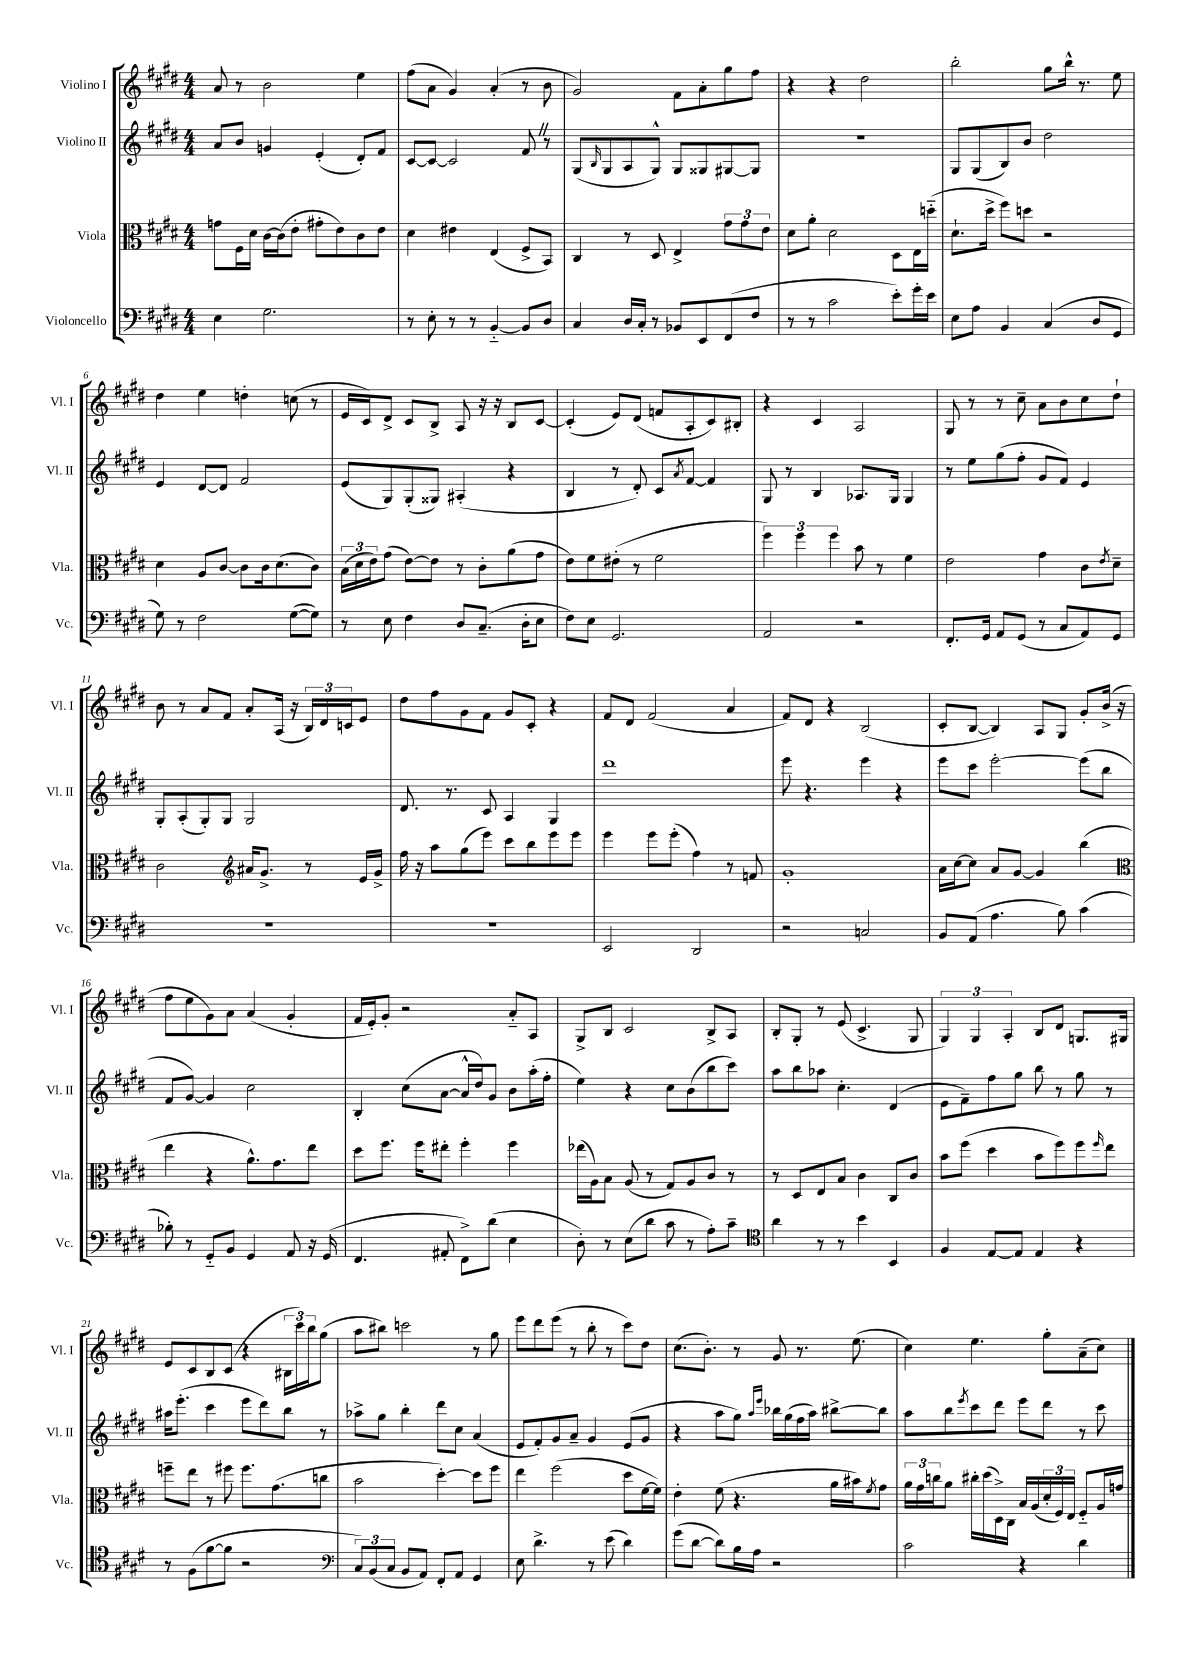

**kern	**kern	**kern	**kern
*part4	*part3	*part2	*part1
*staff4	*staff3	*staff2	*staff1
*I"Violoncello	*I"Viola	*I"Violino II	*I"Violino I
*I'Vc.	*I'Vla.	*I'Vl. II	*I'Vl. I
*clefF4	*clefC3	*clefG2	*clefG2
*k[f#c#g#d#]	*k[f#c#g#d#]	*k[f#c#g#d#]	*k[f#c#g#d#]
*M4/4	*M4/4	*M4/4	*M4/4
=1	=1	=1	=1
4E\	8gn\L	8a/L	8a/
.	16F#\L	8b/J	8r
.	16d#\JJ	.	.
2.G#\	[16c#\LL	4gn/	2b\
.	(16c#\J]	.	.
.	8e'\J	.	.
.	8g#X'\L	(4e'/	.
.	8e\)	.	.
.	8c#\	8d#'/L)	4ee\
.	8e\J	8f#/J	.
=2	=2	=2	=2
8r	4d#\	[8c#/L	(8ff#\L
8E'\	.	8c#/J_	8a\J
8r	4e#X\	2c#/]	4g#/)
8r	.	.	.
[4BB/	(4E/	.	(4a'/
8BB/L]	8F#^/L	8f#Z/	8r
8D#/J	8BB/J)	8r	8b\
=3	=3	=3	=3
4C#/	4C#/	(8G#/L	2g#/)
.	.	16qqB/	.
.	.	8G#/	.
16D#/LL	8r	8A/	.
16C#'/JJ	.	.	.
8r	8D#/	8G#^^/J)	.
8BB-X/L	4E^/	8G#/L	8f#\L
8EE/	.	8G##X/	8a'\
(8FF#/	12g#\L	[8G#X/	8gg#\
.	12g#\	.	.
8F#/J	.	8G#/J]	8ff#\J
.	12e\J	.	.
=4	=4	=4	=4
8r	8d#\L	1r	4r
8r	8a'\J	.	.
2c#\	2d#\	.	4r
.	.	.	2dd#\
8e'\L)	8D#\L	.	.
16g#'\L	16E\L	.	.
16e\JJ	(16ddn\JJ	.	.
=5	=5	=5	=5
8E\L	8.d#`\L	8G#/L	2bb'\
8A\J	.	(8G#/	.
.	16dd#^\Jk	.	.
4BB/	8ff#\L)	8B/)	.
.	8ddn\J	8b/J	.
(4C#/	2r	2dd#\	8gg#\L
.	.	.	16bb^^\Jk
.	.	.	8.r
8D#/L	.	.	.
8GG#/J	.	.	8ee\
!!LO:LB:g=z
=6	=6	=6	=6
8G#\)	4d#\	4e/	4dd#\
8r	.	.	.
2F#\	8A/L	[8d#/L	4ee\
.	[8c#/J	8d#/J]	.
.	8c#\L]	2f#/	4ddn'\
.	16c#\k	.	.
.	(8.d#\	.	.
([8G#\L	.	.	(8ccn\
8G#\J])	8c#\J)	.	8r
=7	=7	=7	=7
8r	(24B\LL	(8e/L	16e/LL
.	24d#\	.	.
.	.	.	16c#/J)
.	24e\J)	.	.
8E\	(8g#\J	8G#/)	8d#^/J
4F#\	[8e\L)	(8G#'/	8c#/L
.	8e\J]	8G##X/J)	8B^/J
8D#/L	8r	(4A#X'/	8A/
(8.C#~/J	8c#'\L	.	16r
.	.	.	16r
.	(8a\	4r	8B/L
16D#'\KL	.	.	.
8E\J	8g#\J	.	[8c#/J
=8	=8	=8	=8
8F#\L)	8e\L)	4B/	(4c#'/]
8E\J	8f#\	.	.
2.GG#/	(8e#X'\J	8r	8e/L)
.	8r	8d#'/)	(8d#/J
.	2f#\	8c#/L	8fn/L
.	.	8qa/	.
.	.	[8f#/J	8A'/
.	.	4f#/]	8c#/)
.	.	.	8B#X'/J
=9	=9	=9	=9
2AA/	6ff#\)	8G#/	4r
.	.	8r	.
.	6ff#\	.	.
.	.	4B/	4c#/
.	6ff#\	.	.
2r	8b\	8.A-X/L	2A/
.	8r	.	.
.	.	16G#/Jk	.
.	4f#\	4G#/	.
=10	=10	=10	=10
8.FF#'/L	2e\	8r	8G#/
.	.	8ee\L	8r
16GG#/Jk	.	.	.
8AA/L	.	(8gg#\	8r
(8GG#/J	.	8ff#'\J	8cc#~\
8r	4g#\	8g#/L	8a\L
8C#/L	.	8f#/J)	8b\
8AA/)	8c#\L	4e/	8cc#\
.	8qe/	.	.
8GG#/J	8d#~\J	.	8dd#`\J
!!LO:LB:g=z
=11	=11	=11	=11
1r	2c#\	8G#'/L	8b\
.	.	(8A'/	8r
.	.	8G#'/)	8a/L
.	.	8G#/J	8f#/J
*	*clefG2	*	*
.	16a#X/KL	2G#/	8a'/L
.	8.g#^/J	.	.
.	.	.	(16A/Jk
.	.	.	16r
.	8r	.	24B/LL)
.	.	.	24d#/
.	.	.	24cn/J
.	16e/LL	.	8e/J
.	16g#^/JJ	.	.
=12	=12	=12	=12
1r	16ff#\	8.d#/	8dd#\L
.	16r	.	.
.	8aa\L	.	8ff#\
.	.	8.r	.
.	(8gg#\	.	8g#\
.	8eee\J)	8c#/	8f#\J
.	8ccc#\L	4A/	8g#/L
.	8bb\	.	8c#'/J
.	8eee\	4G#/	4r
.	8eee\J	.	.
=13	=13	=13	=13
2EE/	4eee\	1ddd#	8f#/L
.	.	.	8d#/J
.	8eee\L	.	(2f#/
.	(8eee'\J	.	.
2DD#/	4ff#\)	.	.
.	8r	.	4a/
.	8fn/	.	.
=14	=14	=14	=14
2r	1g#'	8eee\	8f#/L)
.	.	4.r	8d#/J
.	.	.	4r
2Cn/	.	4eee\	(2B/
.	.	4r	.
=15	=15	=15	=15
8BB/L	16a\LL	8eee\L	8c#'/L
.	[16cc#\J	.	.
(8AA/J	8cc#\J]	8ccc#\J	[8B/J
4.A\	8a/L	[2eee'\	4B/])
.	[8g#/J	.	.
.	4g#/]	.	8A/L
8B\)	.	.	8G#/J
(4c#\	(4bb\	(8eee\L]	8g#'/L
.	.	8bb\J	(16b^/Jk
.	.	.	16r
!!LO:LB:g=z
=16	=16	=16	=16
*	*clefC3	*	*
8B-X'\)	4ee\	8f#/L	8ff#\L
8r	.	[8g#/J)	8ee\
8GG#/L	4r	4g#/]	8g#\)
8BB/J	.	.	8a\J
4GG#/	8.a^^\L)	2cc#\	(4a/
.	8.g#\	.	.
8AA/	.	.	4g#'/
16r	8ee\J	.	.
(16GG#/	.	.	.
=17	=17	=17	=17
4.FF#/	8dd#\L	4B'/	16f#/LL
.	.	.	16e'/J)
.	8.ff#\J	.	8g#'/J
.	.	(8cc#\L	2r
.	16ff#\KL	.	.
8AA#X'/	8ee#X'\J	[8a\J	.
8FF#^\L)	4ff#'\	16a^^/LL]	.
.	.	16dd#/J)	.
(8d#\J	.	8g#/J	.
4E\	4ff#\	8b\L	8a/L
.	.	(16aa'\L	8A/J
.	.	16ff#'\JJ	.
=18	=18	=18	=18
8D#'\)	(16ee-X\LL	4ee\)	8G#^/L
.	16A\J)	.	.
8r	8B\J	.	8B/J
(8E\L	(8A/	4r	2c#/
8d#\J	8r	.	.
8c#\	8G#/L)	8cc#\L	.
8r	8A/	(8b\	.
8A'\L)	8c#/J	8bb\	8B^/L
8c#~\J	8r	8ccc#\J)	8A/J
=19	=19	=19	=19
*clefC4	*	*	*
4a\	8r	8aa\L	8B'/L
.	8D#/L	8bb\	8G#'/J
8r	8E/	8aa-X\J	8r
8r	8B/J	4.cc#'\	(8e/
4b\	4c#\	.	4.c#^/
4BB/	8C#/L	(4d#/	.
.	8c#/J	.	8G#/
=20	=20	=20	=20
4F#/	8b\L	8e\L	6G#/)
.	(8ff#\J	8f#~\)	.
.	.	.	6G#/
[8E/L	4dd#\	8ff#\	.
.	.	.	6A'/
8E/J]	.	8gg#\J	.
4E/	8b\L	8bb\	8B/L
.	8ff#\)	8r	8d#/J
4r	8ff#\	8gg#\	8.Gn/L
.	16qqff#/	.	.
.	8ee\J	8r	.
.	.	.	16G#X/Jk
!!LO:LB:g=z
=21	=21	=21	=21
8r	8ffn~\L	16aa#X\KL	8e/L
.	.	(8.eee'\J	.
(8F#\L	8ee\J	.	8c#/
[8f#\	8r	4ccc#\	8B/
8f#\J]	8ff#X\	.	(8c#/J
2r	8.ff#\L	8eee\L	4r
.	.	8ddd#\)	.
.	(8.g#\	.	.
.	.	8bb\J	24B#X\LL
.	.	.	24ccc#\)
.	.	.	24bb\J
.	8ccn\J	8r	(8gg#\J
=22	=22	=22	=22
*clefF4	*	*	*
12C#/L)	2b\	8aa-X^\L	8aa\L
(12BB/	.	.	.
.	.	8gg#\J	8bb#X\J)
12C#/J	.	.	.
8BB/L	.	4bb'\	2cccn\
8AA/J)	.	.	.
8FF#'/L	[4dd#'\)	8ddd#\L	.
8AA/J	.	8cc#\J	.
4GG#/	8dd#\L]	(4a/	8r
.	8ff#\J	.	8gg#\
=23	=23	=23	=23
8E\	4ee\	8e/L	8eee\L
4.d#^\	.	8f#'/)	8ddd#\
.	(2ff#\	8g#/	(8eee\J
.	.	8a~/J	8r
8r	.	4g#/	8bb'\
(8e\	.	.	8r
4d#\)	8dd#\L	(8e/L	8ccc#\L)
.	[16f#\L	8g#/J	8dd#\J
.	16f#\JJ])	.	.
=24	=24	=24	=24
(8g#\L	4e'\	4r	(8.cc#\L
[8d#\J	.	.	.
.	.	.	8.b'\J)
8d#\L])	(8f#\	8aa\L	.
16B\L	4.r	8gg#\J)	8r
16A\JJ	.	.	.
.	.	16qqaa/LL	.
.	.	16qqeee/JJ	.
2r	.	16bb-X\LL	8g#/
.	.	(16gg#\	.
.	.	16ff#\	8.r
.	.	16aa\JJ)	.
.	16a\LL	[8bb#X^\L	.
.	16b#X\J)	.	(8.ee\
.	8qf#/	.	.
.	8g#\J	8bb#\J]	.
=25	=25	=25	=25
2c#\	24a\LL	8aa\L	4cc#\)
.	24g#\	.	.
.	24ccn\J	.	.
.	8a\J	8bb\	.
.	.	8qeee/	.
.	16cc#X'\LL	8ccc#\	4.ee\
.	(16dd#\	.	.
.	16D#^\)	8ddd#\J	.
.	16C#\JJ	.	.
4r	16B/LL	8eee\L	.
.	(16A/	.	.
.	24d#'/	8ddd#\J	8gg#'\L
.	24F#/)	.	.
.	24E/JJ	.	.
4d#\	8F#/L	8r	(8a~\
.	16A/L	8ccc#\	8cc#\J)
.	16gn/JJ	.	.
==	==	==	==
*-	*-	*-	*-
